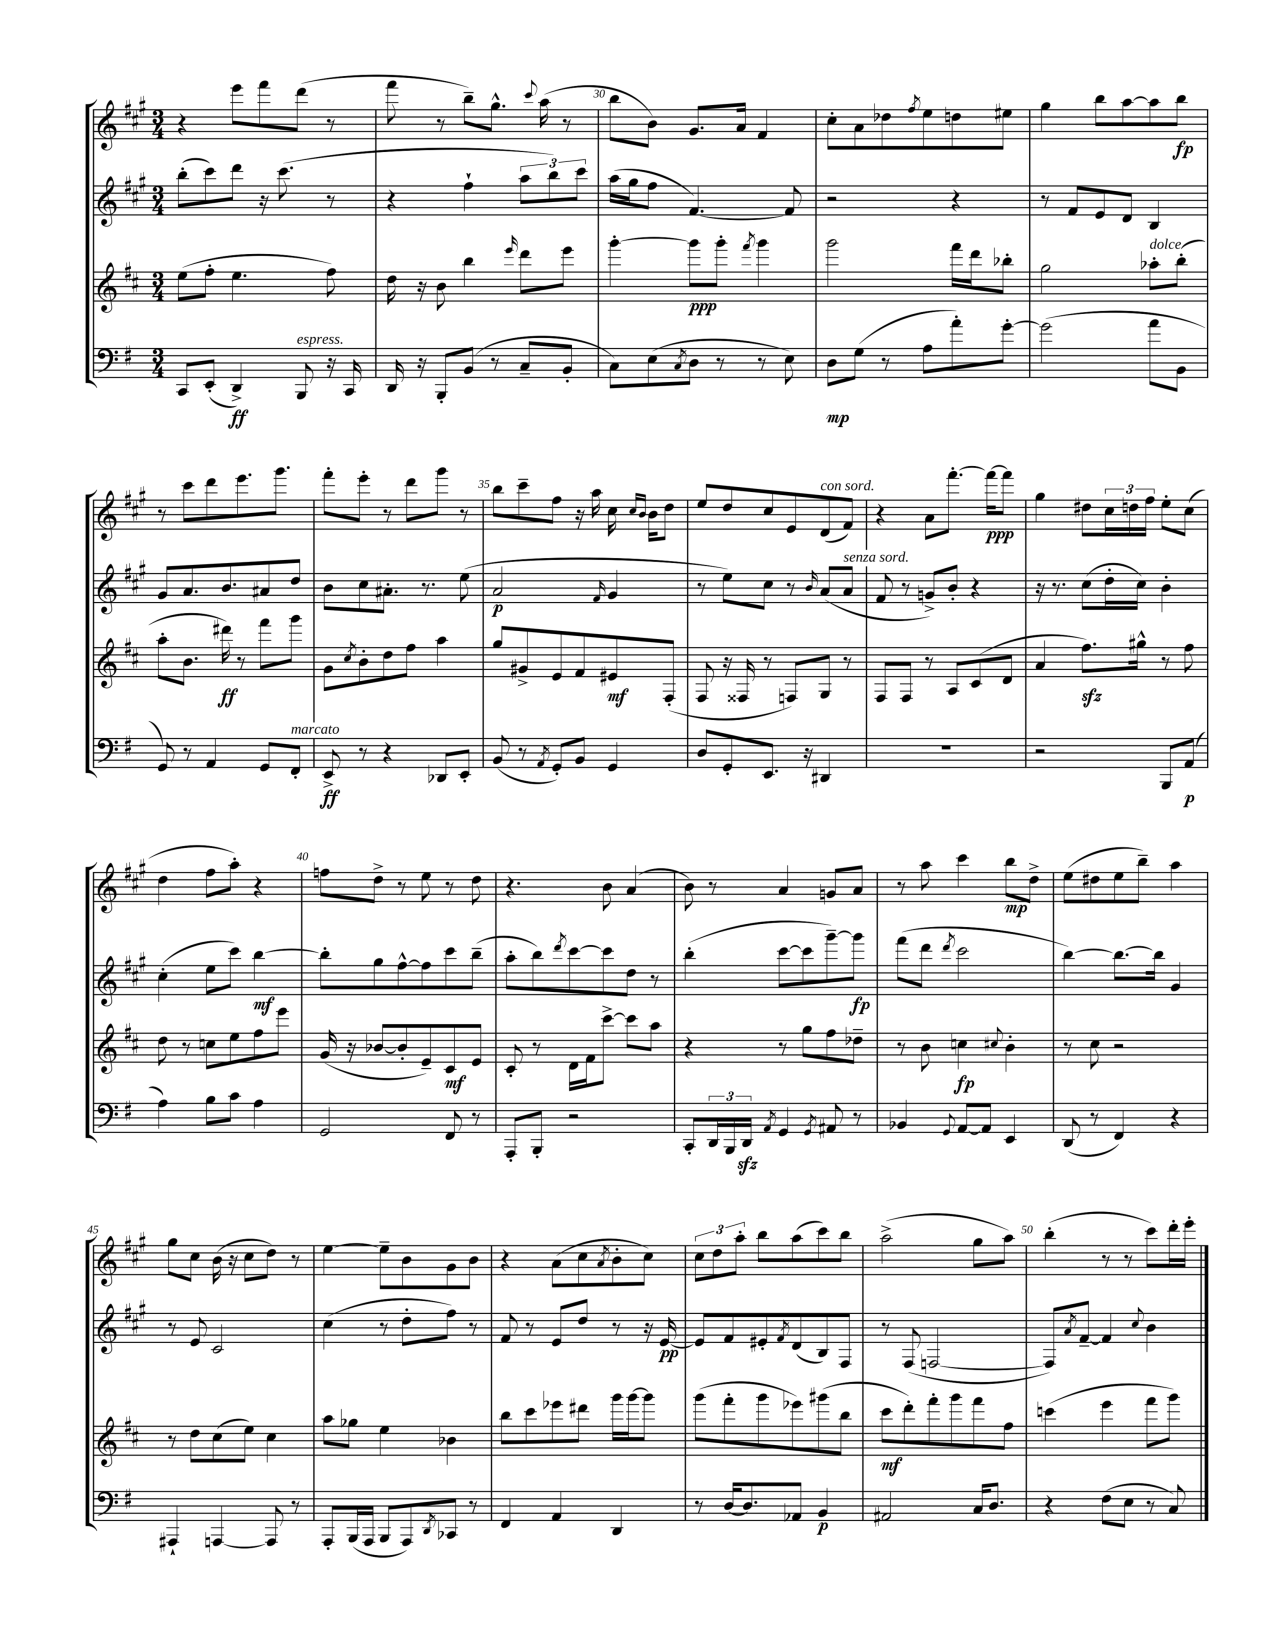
<<
\new StaffGroup <<
\new Staff = "s0" {
    \clef treble \key a \major \numericTimeSignature \time 3/4
    r4 e'''8 fis'''8 d'''8( r8 |
    fis'''8 r8 b''8--) gis''8.-^ \appoggiatura { cis'''8 } a''16( r8 |
    b''8 b'8) gis'8. a'16 fis'4 |
    cis''8-. a'8 des''8 \acciaccatura { fis''8 } e''8 d''8 eis''8 |
    gis''4 b''8 a''8~ a''8 b''8\fp |
    r8 cis'''8 d'''8 e'''8. gis'''8. |
    fis'''8-. e'''8-. r8 d'''8 gis'''8 r8 |
    b''8 cis'''8-- fis''8 r16 a''16 cis''16 \grace { cis''16 b'16 } b'16 d''8 |
    e''8 d''8 cis''8 e'8 d'8^\markup { \italic "con sord." }( fis'8) |
    r4 a'8 fis'''8.~-. fis'''16~\ppp fis'''8 |
    gis''4 dis''8 \tuplet 3/2 { cis''16 d''16 fis''16 } e''8-. cis''8( |
    d''4 fis''8 a''8-.) r4 |
    f''8 d''8-> r8 e''8 r8 d''8 |
    r4. b'8 a'4( |
    b'8) r8 a'4 g'8 a'8 |
    r8 a''8 cis'''4 b''8\mp d''8-> |
    e''8( dis''8 e''8 b''8--) a''4 |
    gis''8 cis''8 b'16( r16 cis''8 d''8) r8 |
    e''4~ e''8-- b'8 gis'8 b'8 |
    r4 a'8( cis''8 \acciaccatura { a'8 } b'8-. cis''8) |
    \tuplet 3/2 { cis''8 d''8 a''8-. } b''8 a''8( cis'''8) b''8 |
    a''2->( gis''8 a''8) |
    b''4-.( r8 r8 cis'''8) d'''16-. e'''16-. \bar "|." |
}
\new Staff = "s1" {
    \clef treble \key a \major \numericTimeSignature \time 3/4
    b''8-.( cis'''8) d'''8 r16 cis'''8.( r8 |
    r4 fis''4-! \tuplet 3/2 { a''8 b''8) cis'''8 } |
    a''16( gis''16 fis''8 fis'4.~) fis'8 |
    r2 r4 |
    r8 fis'8 e'8 d'8 b4 |
    gis'8 a'8. b'8. ais'8 d''8 |
    b'8 cis''8 ais'8.-. r8. e''8( |
    a'2\p \grace { fis'16 } gis'4 |
    r8 e''8) cis''8 r8 \grace { b'16 } a'8( a'8^\markup { \italic "senza sord." } |
    fis'8 r8 g'8->) b'8-. r4 |
    r16 r8. cis''8( d''16-. cis''16) b'4-. |
    cis''4-.( e''8 cis'''8) b''4~\mf |
    b''8-. gis''8 fis''8~-^ fis''8 cis'''8 b''8--( |
    a''8-. b''8) \acciaccatura { d'''8 } cis'''8~ cis'''8 d''8 r8 |
    b''4-.( cis'''8~ cis'''8 gis'''8~--) gis'''8\fp |
    fis'''8( d'''8 \acciaccatura { d'''8 } cis'''2 |
    b''4~) b''8.~ b''16 gis'4 |
    r8 e'8 cis'2 |
    cis''4( r8 d''8-. fis''8) r8 |
    fis'8 r8 e'8 d''8 r8 r16 e'16~\pp |
    e'8 fis'8 eis'8-. \acciaccatura { fis'8 } d'8( b8) fis8 |
    r8 fis8( f2~ |
    f8) \acciaccatura { a'8 } fis'8~-- fis'4 \appoggiatura { cis''8 } b'4 \bar "|." |
}
\new Staff = "s2" {
    \clef treble \key d \major \numericTimeSignature \time 3/4
    e''8( fis''8-. e''4. fis''8) |
    d''16 r16 b'8 b''4 \grace { e'''16 } d'''8 e'''8 |
    g'''4~-. g'''8\ppp g'''8-. \acciaccatura { fis'''8 } g'''4 |
    g'''2 fis'''16 d'''16 bes''8-. |
    g''2 aes''8-.^\markup { \italic "dolce" } b''8-.( |
    a''8-. b'8. dis'''16\ff) r8 fis'''8 g'''8 |
    g'8 \acciaccatura { cis''8 } b'8-. d''8 fis''8 a''4 |
    g''8 gis'8-> e'8 fis'8 eis'8\mf fis8-.( |
    fis8 r16 fisis16 r8 f8) g8 r8 |
    fis8 fis8 r8 a8 cis'8( d'8 |
    a'4 fis''8.\sfz) gis''16-^ r8 fis''8 |
    d''8 r8 c''8 e''8 fis''8 e'''8 |
    g'16( r16 bes'8~ bes'8-. e'8--) cis'8\mf e'8 |
    cis'8-. r8 d'16 fis'16 cis'''8~-> cis'''8 a''8 |
    r4 r8 g''8 fis''8 des''8-- |
    r8 b'8 c''4\fp \appoggiatura { cis''8 } b'4-. |
    r8 cis''8 r2 |
    r8 d''8 cis''8( e''8) cis''4 |
    a''8 ges''8 e''4 bes'4 |
    b''8 cis'''8 ees'''8 dis'''8 g'''16 g'''16~ g'''8 |
    g'''8( fis'''8-. g'''8 ees'''8) gis'''8( b''8 |
    cis'''8\mf d'''8-.) fis'''8-. g'''8 fis'''8 fis''8 |
    c'''4( e'''4 fis'''8 g'''8) \bar "|." |
}
\new Staff = "s3" {
    \clef bass \key g \major \numericTimeSignature \time 3/4
    c,8 e,8-.( d,4->\ff) b,,8^\markup { \italic "espress." } r16 c,16 |
    d,16 r16 b,,8-. b,8( r8 c8-- b,8-. |
    c8) e8( \acciaccatura { c8 } d8 r8 r8 e8) |
    d8\mp g8( r8 a8 a'8-.) g'8~-. |
    g'2( a'8 b,8 |
    g,8) r8 a,4 g,8 fis,8-.^\markup { \italic "marcato" } |
    e,8->\ff r8 r4 des,8 e,8-. |
    b,8( r8 \acciaccatura { a,8 } g,8-.) b,8 g,4 |
    d8 g,8-. e,8. r16 dis,4 |
    R2. |
    r2 b,,8 a,8\p( |
    a4) b8 c'8 a4 |
    g,2 fis,8 r8 |
    a,,8-. b,,8-. r2 |
    c,8-. \tuplet 3/2 { d,16 b,,16 d,16\sfz } \acciaccatura { a,8 } g,4 \acciaccatura { g,8 } ais,8 r8 |
    bes,4 \appoggiatura { g,8 } a,8~ a,8 e,4 |
    d,8( r8 fis,4) r4 |
    ais,,4-! a,,4~ a,,8 r8 |
    a,,8-. b,,16( a,,16 b,,8 a,,8) \acciaccatura { d,8 } ces,8 r8 |
    fis,4 a,4 d,4 |
    r8 d16~ d8. aes,8 b,4\p |
    ais,2 c16 d8. |
    r4 fis8( e8 r8 c8) \bar "|." |
}
>>
>>
\layout { \context { \Score currentBarNumber = #28 \override BarNumber.break-visibility = ##(#f #t #t) barNumberVisibility = #(every-nth-bar-number-visible 5) } }
